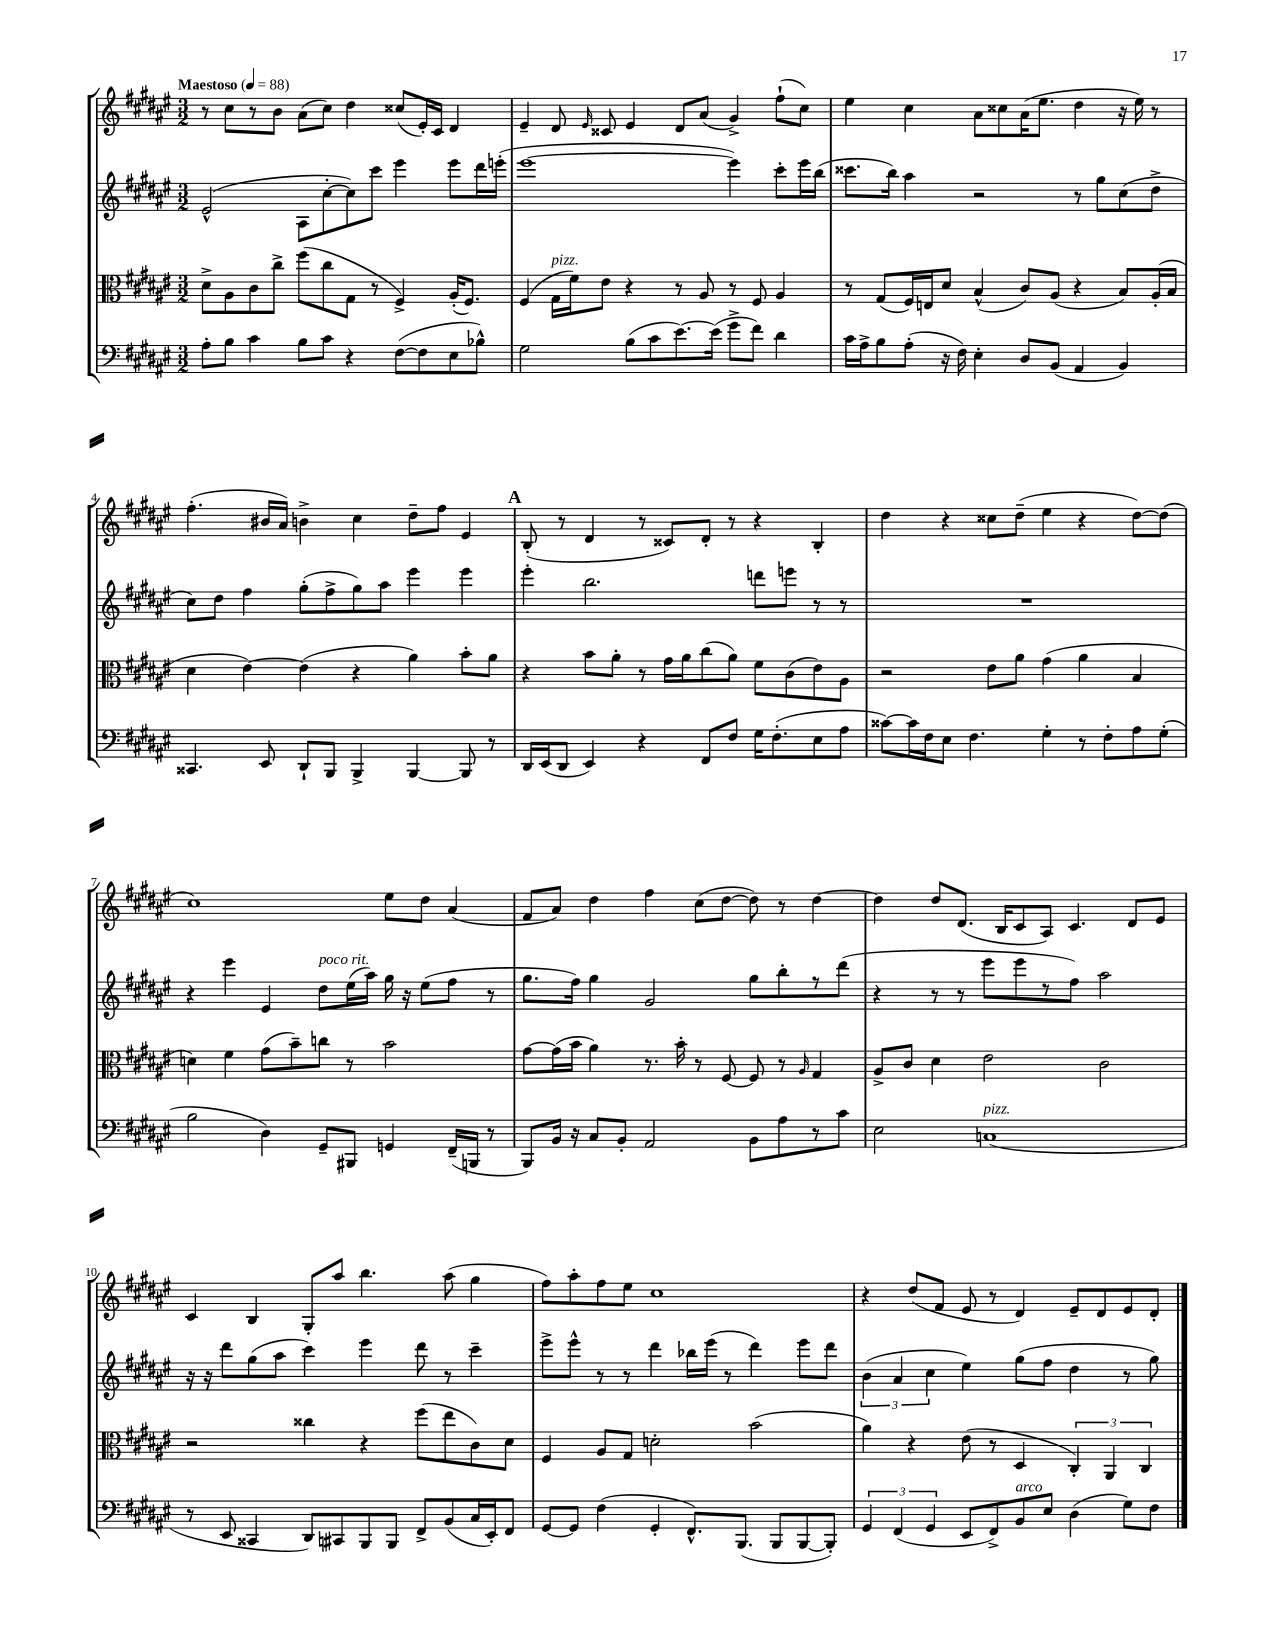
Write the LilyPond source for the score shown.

<<
\new StaffGroup <<
\new Staff = "s0" {
    \clef treble \key fis \major \numericTimeSignature \time 3/2 \tempo "Maestoso" 4 = 88
    \autoBeamOff r8 cis''8[ r8 b'8] ais'8[( cis''8]) dis''4 cisis''8[( eis'16-.) cis'16] dis'4 |
    eis'4-- dis'8 \grace { eis'16 } cisis'8 eis'4 dis'8[ ais'8]( gis'4->) fis''8[-!( cis''8]) |
    eis''4 cis''4 ais'8[ cisis''8 ais'16( eis''8.] dis''4 r16 eis''16) r8 |
    fis''4.-.( bis'16[ ais'16]) b'4-> cis''4 dis''8[-- fis''8] eis'4 |
    \mark \markup { \bold "A" } b8-.( r8 dis'4 r8 cisis'8[) dis'8]-. r8 r4 b4-. |
    dis''4 r4 cisis''8[ dis''8]--( eis''4 r4 dis''8[~) dis''8]( |
    cis''1) eis''8[ dis''8] ais'4( |
    fis'8[ ais'8]) dis''4 fis''4 cis''8[( dis''8]~ dis''8) r8 dis''4~ |
    dis''4 dis''8[ dis'8.]( b16[ cis'8 ais8]) cis'4. dis'8[ eis'8] |
    cis'4 b4 gis8[-. ais''8] b''4. ais''8( gis''4 |
    fis''8[) ais''8-. fis''8 eis''8] cis''1 |
    r4 dis''8[( fis'8] eis'8 r8 dis'4) eis'8[-- dis'8 eis'8 dis'8]-. \bar "|." |
}
\new Staff = "s1" {
    \clef treble \key fis \major \numericTimeSignature \time 3/2
    \autoBeamOff eis'2-^( ais8[ cis''8~-. cis''8) cis'''8] eis'''4 eis'''8[ dis'''16 e'''16]-.( |
    eis'''1~ eis'''4) cis'''8[-. eis'''16 b''16]( |
    cisis'''8.[ b''16]) ais''4 r2 r8 gis''8[ cis''8( dis''8]-> |
    cis''8[) dis''8] fis''4 gis''8[-.( fis''8-> gis''8) ais''8] eis'''4 eis'''4 |
    \mark \markup { \bold "A" } eis'''4-. b''2. d'''8[ e'''8] r8 r8 |
    R1. |
    r4 eis'''4 eis'4 dis''8[^\markup { \italic "poco rit." } eis''16( ais''16]) gis''16 r16 eis''8[( fis''8] r8 |
    gis''8.[ fis''16]) gis''4 gis'2 gis''8[ b''8-. r8 dis'''8]( |
    r4 r8 r8 eis'''8[ eis'''8 r8 fis''8]) ais''2 |
    r16 r16 dis'''8[ gis''8( ais''8] cis'''4) eis'''4 dis'''8 r8 cis'''4-- |
    eis'''8[-> eis'''8]-^ r8 r8 dis'''4 bes''16[ eis'''16]( r8 dis'''4) eis'''8[ dis'''8] |
    \tuplet 3/2 { b'4( ais'4 cis''4 } eis''4) gis''8[( fis''8] dis''4 r8 gis''8) \bar "|." |
}
\new Staff = "s2" {
    \clef alto \key fis \major \numericTimeSignature \time 3/2
    \autoBeamOff dis'8[-> ais8 cis'8 cis''8]-> fis''8[( cis''8 gis8] r8 fis4->) ais16[-.( fis8.]) |
    fis4( gis16[^\markup { \italic "pizz." } fis'16) eis'8] r4 r8 ais8 r8 fis8 ais4 |
    r8 gis8[( fis16) e16 dis'8] b4-^( cis'8[) ais8]( r4 b8[) ais16-.( b16] |
    dis'4 eis'4~) eis'4( r4 ais'4) b'8[-. ais'8] |
    \mark \markup { \bold "A" } r4 b'8[ ais'8]-. r8 gis'16[ ais'16 cis''8( ais'8]) fis'8[ cis'8( eis'8) ais8] |
    r2 eis'8[ ais'8] gis'4( ais'4 b4 |
    d'4) fis'4 gis'8[( b'8--) c''8] r8 b'2 |
    gis'8[~ gis'16( b'16] ais'4) r8. b'16-. r8 fis8~ fis8 r8 \grace { ais16 } gis4 |
    ais8[-> cis'8] dis'4 eis'2 cis'2 |
    r2 cisis''4 r4 fis''8[( eis''8 cis'8) dis'8] |
    fis4 ais8[ gis8] d'2-. b'2( |
    ais'4) r4 eis'8( r8 dis4 \tuplet 3/2 { cis4-.) ais,4 cis4 } \bar "|." |
}
\new Staff = "s3" {
    \clef bass \key fis \major \numericTimeSignature \time 3/2
    \autoBeamOff ais8[-. b8] cis'4 b8[ cis'8] r4 fis8[~( fis8 eis8 bes8]-^) |
    gis2 b8[( cis'8 eis'8.~) eis'16]( gis'8[-> fis'8]) dis'4 |
    cis'16[ ais16-> b8 ais8]-.( r16 fis16) eis4-. dis8[ b,8]( ais,4 b,4) |
    cisis,4. eis,8 dis,8[-! b,,8] b,,4-> b,,4~ b,,8 r8 |
    \mark \markup { \bold "A" } dis,16[ eis,16( dis,8] eis,4) r4 fis,8[ fis8] gis16[ fis8.-.( eis8 ais8] |
    cisis'8[~) cisis'16 fis16 eis8] fis4. gis4-. r8 fis8[-. ais8 gis8]-.( |
    b2 dis4) gis,8[-- bis,,8] g,4 fis,16[--( b,,16] r8 |
    b,,8[) b,16] r16 cis8[ b,8]-. ais,2 b,8[ ais8 r8 cis'8] |
    eis2 c1^\markup { \italic "pizz." }( |
    r8 eis,8 cisis,4 dis,8[) cis,8 b,,8 b,,8] fis,8[-> b,8( cis16 eis,16-.) fis,8] |
    gis,8[~ gis,8] fis4( gis,4-. fis,8.[-^) b,,8.]( b,,8[ b,,8~ b,,8]-.) |
    \tuplet 3/2 { gis,4 fis,4( gis,4 } eis,8[ fis,8->) b,8^\markup { \italic "arco" } eis8] dis4( gis8[) fis8] \bar "|." |
}
>>
>>
